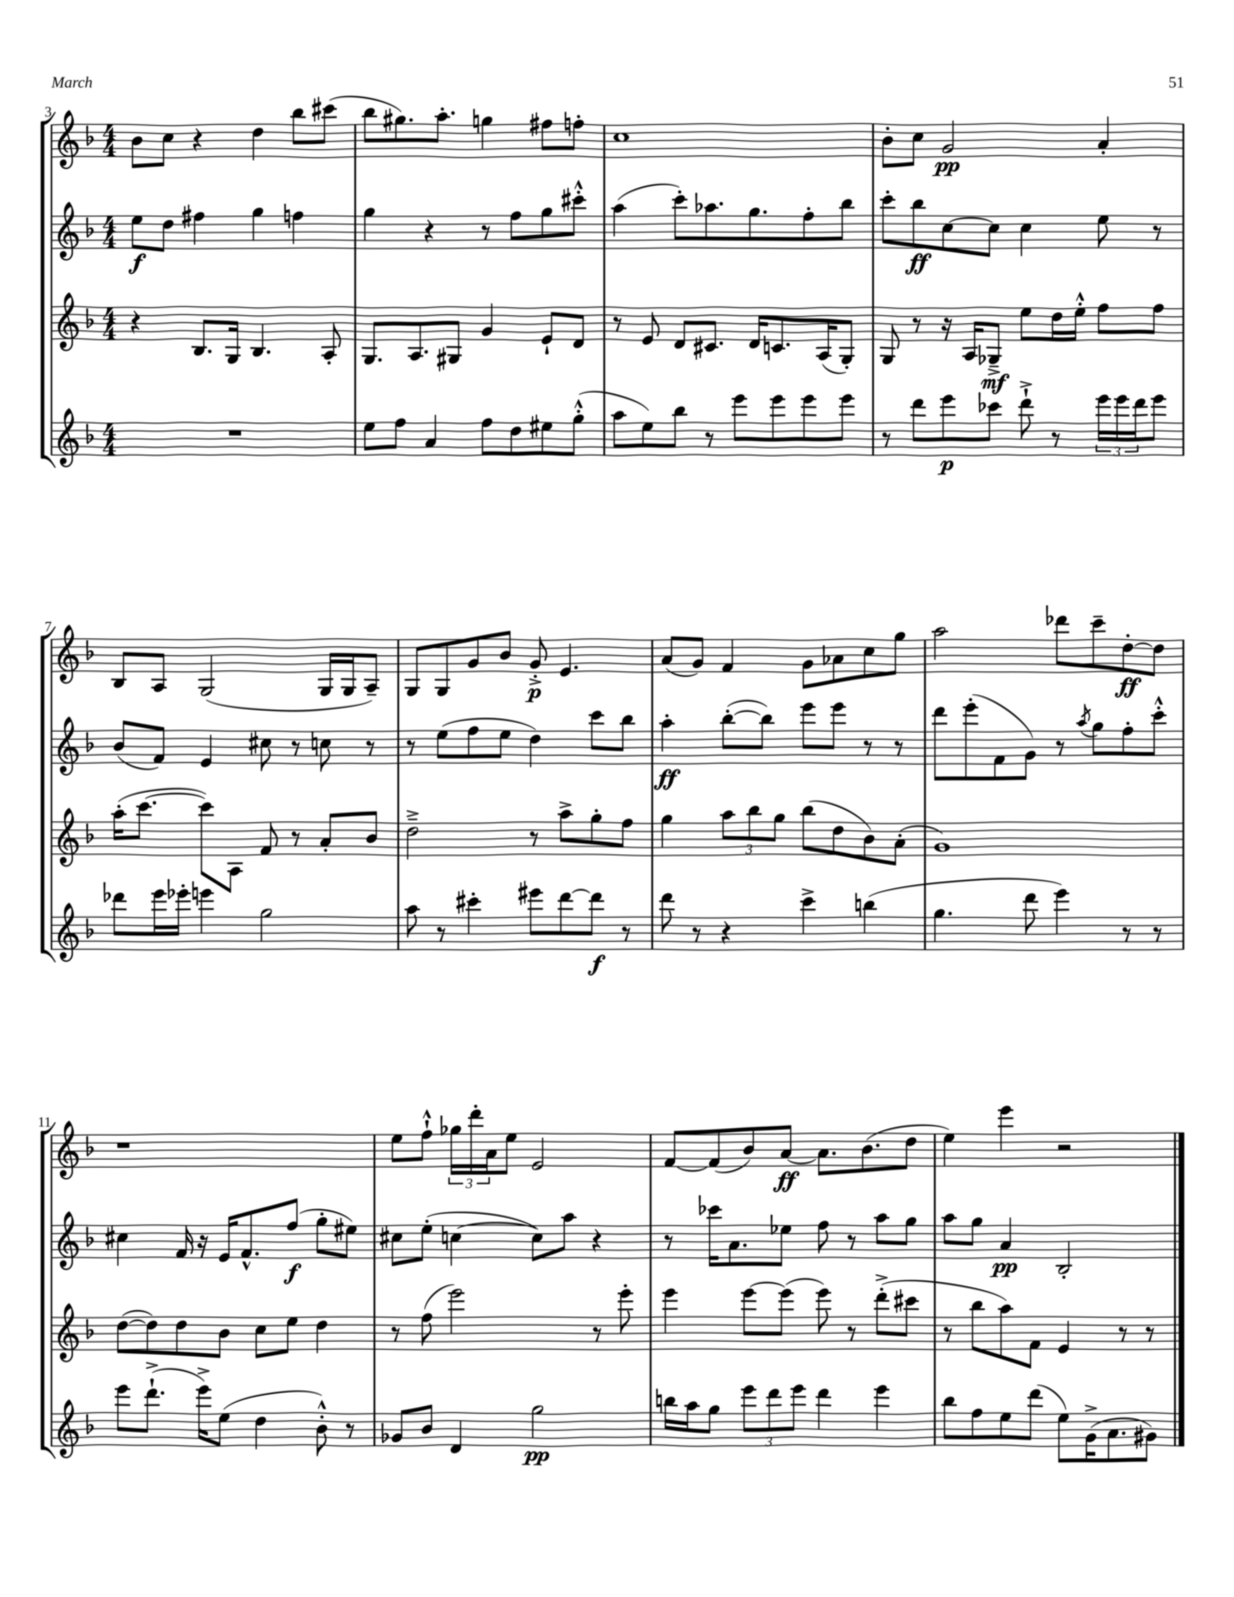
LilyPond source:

<<
\new StaffGroup <<
\new Staff = "s0" {
    \clef treble \key f \major \numericTimeSignature \time 4/4
    bes'8 c''8 r4 d''4 bes''8 cis'''8( |
    bes''8 gis''8.) a''8.-. g''4 fis''8 f''8-. |
    c''1 |
    bes'8-. c''8 g'2\pp a'4-. |
    bes8 a8 g2( g16 g16 a8--) |
    g8 g8 g'8 bes'8 g'8-.->\p e'4. |
    a'8( g'8) f'4 g'8 aes'8 c''8 g''8 |
    a''2 des'''8 c'''8-- d''8~-.\ff d''8 |
    r1 |
    e''8 f''8-!-^ \tuplet 3/2 { ges''16 d'''16-. a'16 } e''8 e'2 |
    f'8~ f'8( bes'8) a'8~\ff a'8. bes'8.( d''8 |
    e''4) e'''4 r2 \bar "|." |
}
\new Staff = "s1" {
    \clef treble \key f \major \numericTimeSignature \time 4/4
    e''8\f d''8 fis''4 g''4 f''4 |
    g''4 r4 r8 f''8 g''8 cis'''8-.-^ |
    a''4( c'''8-.) aes''8. g''8. f''8-. bes''8 |
    c'''8-. bes''8\ff c''8~ c''8 c''4 e''8 r8 |
    bes'8( f'8) e'4 cis''8 r8 c''8 r8 |
    r8 e''8( f''8 e''8 d''4) c'''8 bes''8 |
    a''4-.\ff bes''8~-.( bes''8) e'''8 e'''8 r8 r8 |
    d'''8 e'''8-.( f'8 g'8) r8 \acciaccatura { a''8 } g''8 f''8-. c'''8-.-^ |
    cis''4 f'16 r16 e'16 f'8.-^ f''8\f( g''8-. eis''8) |
    cis''8 e''8-.( c''4~ c''8) a''8 r4 |
    r8 ces'''16 a'8. ees''8 f''8 r8 a''8 g''8 |
    a''8 g''8 a'4\pp bes2-. \bar "|." |
}
\new Staff = "s2" {
    \clef treble \key f \major \numericTimeSignature \time 4/4
    r4 bes8. g16 bes4. a8-. |
    g8. a8. gis8 g'4 e'8-! d'8 |
    r8 e'8 d'8 cis'8. d'16 c'8. a16( g8-.) |
    g8 r8 r16 a16 ges8--->\mf e''8 d''16 e''16-.-^ f''8 f''8 |
    a''16-.( c'''8.~ c'''8) a8 f'8 r8 a'8-. bes'8 |
    d''2---> r8 a''8-> g''8-. f''8 |
    g''4 \tuplet 3/2 { a''8 bes''8 g''8 } bes''8( d''8 bes'8) a'8-.( |
    g'1) |
    d''8~( d''8) d''8 bes'8 c''8 e''8 d''4 |
    r8 f''8( e'''2) r8 e'''8-. |
    e'''4 e'''8~ e'''8( e'''8) r8 d'''8-.->( cis'''8 |
    r8 bes''8 a''8) f'8 e'4 r8 r8 \bar "|." |
}
\new Staff = "s3" {
    \clef treble \key f \major \numericTimeSignature \time 4/4
    R1 |
    e''8 f''8 a'4 f''8 d''8 eis''8 g''8-.-^( |
    a''8 e''8) bes''8 r8 e'''8 e'''8 e'''8 e'''8 |
    r8 d'''8 e'''8\p ces'''8 d'''8-!-> r8 \tuplet 3/2 { e'''16 e'''16 d'''16 } e'''8 |
    des'''8 e'''16 ees'''16-. e'''4 g''2 |
    a''8 r8 cis'''4-. eis'''8 d'''8~ d'''8\f r8 |
    d'''8 r8 r4 c'''4-> b''4( |
    g''4. d'''8 e'''4) r8 r8 |
    e'''8 d'''8.-!->( e'''16->) e''8( d''4 bes'8-.-^) r8 |
    ges'8 bes'8 d'4 g''2\pp |
    b''16 a''16 g''8 \tuplet 3/2 { e'''8 d'''8 e'''8 } d'''4 e'''4 |
    bes''8 f''8 e''8 d'''8( e''8) g'16->( a'8. gis'8) \bar "|." |
}
>>
>>
\layout { \context { \Score currentBarNumber = #3 } }
